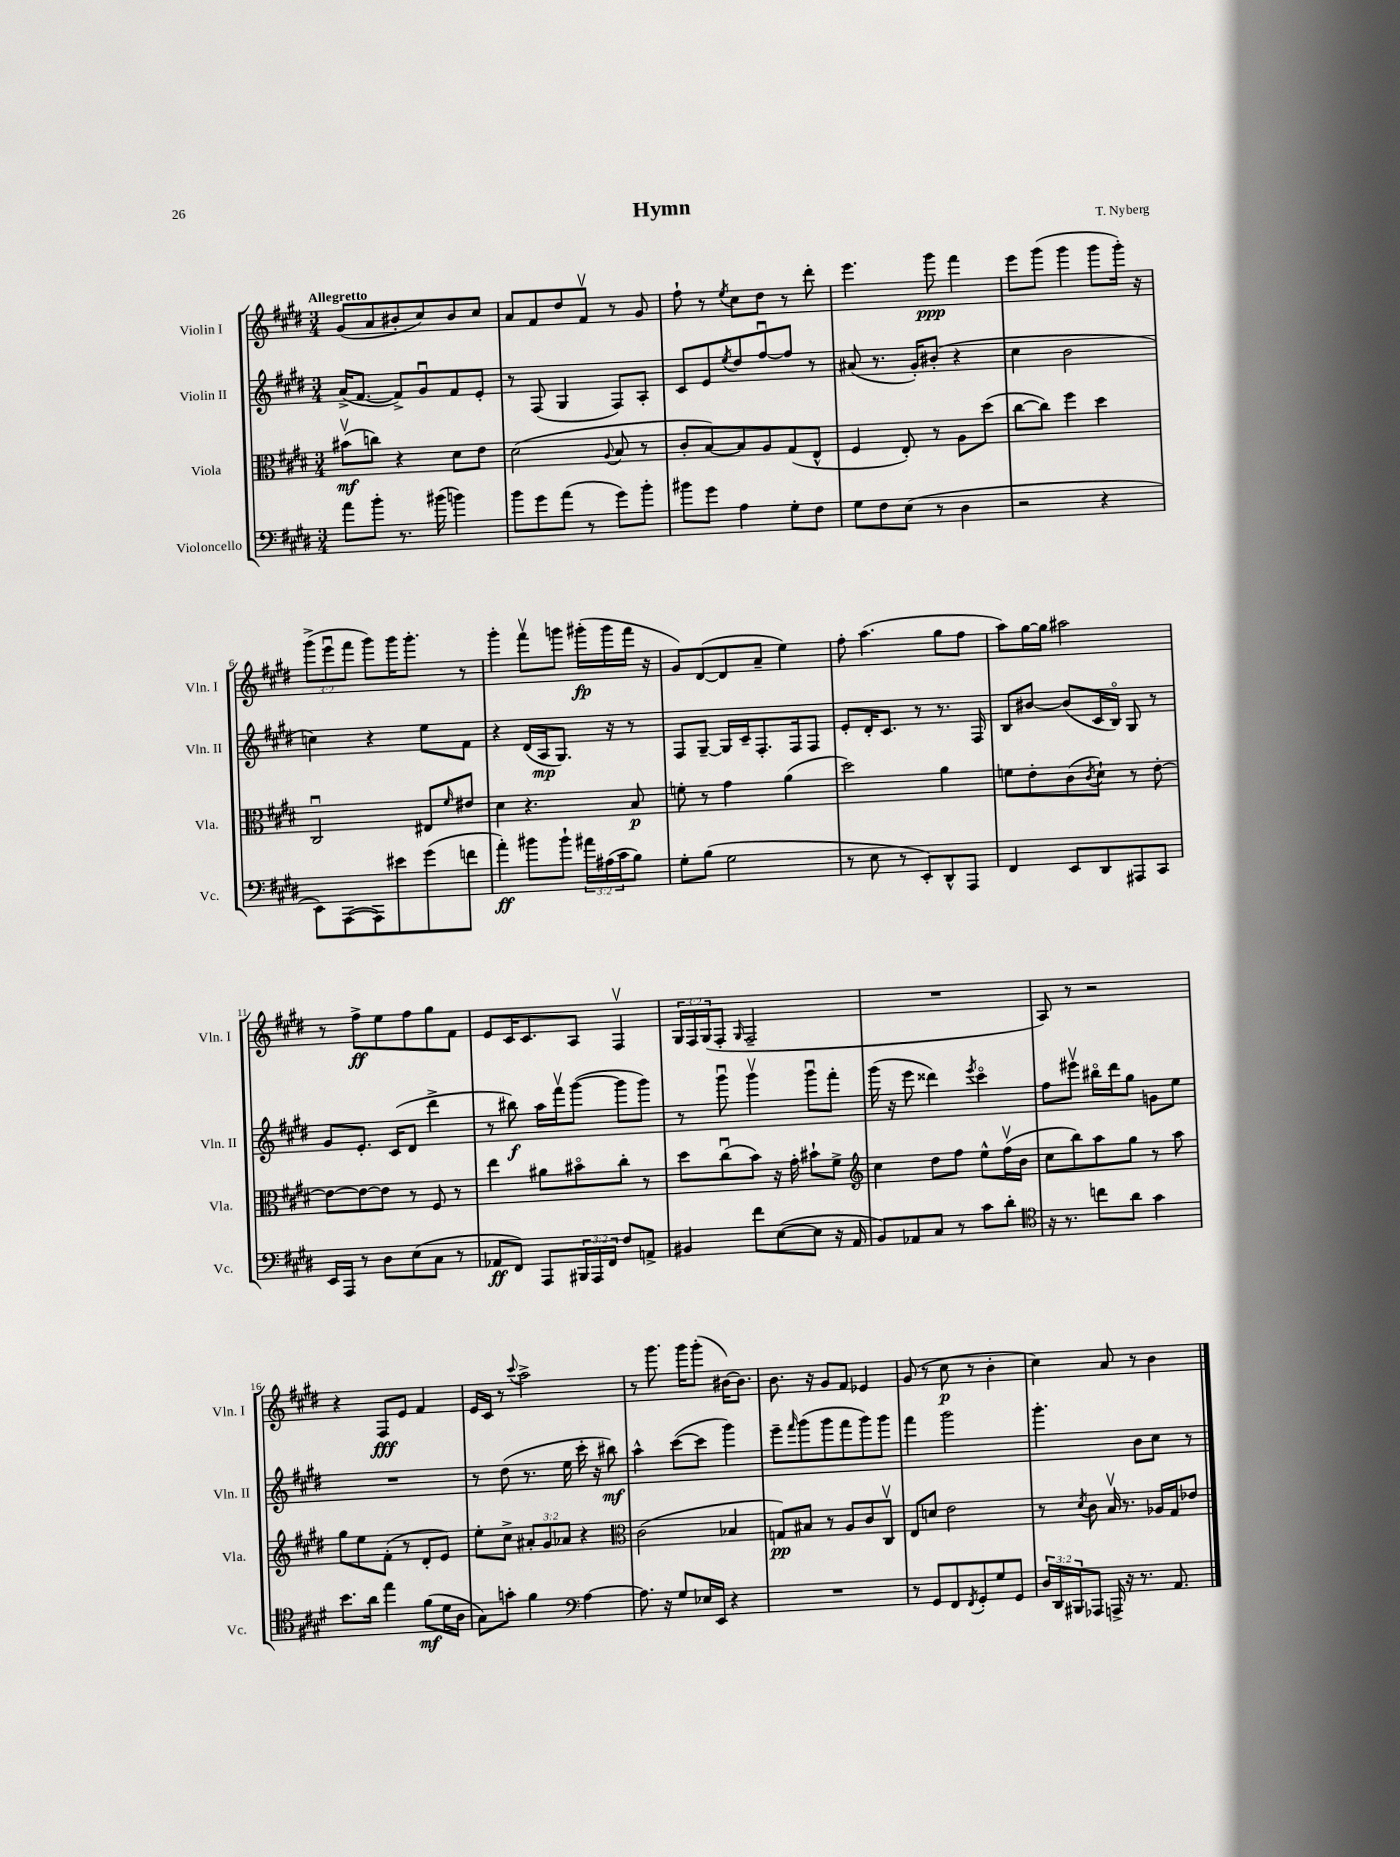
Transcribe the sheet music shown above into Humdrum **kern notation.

**kern	**dynam	**kern	**dynam	**kern	**dynam	**kern	**dynam
*part4	*part4	*part3	*part3	*part2	*part2	*part1	*part1
*staff4	*staff4	*staff3	*staff3	*staff2	*staff2	*staff1	*staff1
*I"Violoncello	*	*I"Viola	*	*I"Violin II	*	*I"Violin I	*
*I'Vc.	*	*I'Vla.	*	*I'Vln. II	*	*I'Vln. I	*
*clefF4	*	*clefC3	*	*clefG2	*	*clefG2	*
*k[f#c#g#d#]	*	*k[f#c#g#d#]	*	*k[f#c#g#d#]	*	*k[f#c#g#d#]	*
*M3/4	*	*M3/4	*	*M3/4	*	*M3/4	*
=1	=1	=1	=1	=1	=1	=1	=1
!	!	!	!	!	!	!LO:TX:a:B:t=Allegretto	!
8a\L	.	(8b#Xv\L	mf	(16a^/KL	.	(8g#/L	.
.	.	.	.	[8.f#/J	.	.	.
8b'\J	.	8ccn\J)	.	.	.	8a/	.
8.r	.	4r	.	8f#^/L])	.	8b#X'/	.
.	.	.	.	8g#u/	.	8cc#/)	.
(16b#X\	.	.	.	.	.	.	.
4bn\)	.	8d#\L	.	8f#/	.	8b#/	.
.	.	8e\J	.	8e'/J	.	8cc#/J	.
=2	=2	=2	=2	=2	=2	=2	=2
8b\L	.	(2d#\	.	8r	.	8a/L	.
8g#\	.	.	.	(8F#/	.	8f#/	.
(8a\J	.	.	.	4G#/	.	8dd#/	.
8r	.	.	.	.	.	8f#v/J	.
.	.	8qqA/	.	.	.	.	.
8g#\L)	.	8B/	.	8F#/L)	.	8r	.
8b'\J	.	8r	.	8A'/J	.	8g#/	.
=3	=3	=3	=3	=3	=3	=3	=3
8b#X\L	.	8c#'/L	.	8c#/L	.	8ff#`\	.
8g#\J	.	[8B/)	.	8e/	.	8r	.
.	.	.	.	8qee/	.	8qee/	.
4A\	.	8B/]	.	8dd#/	.	8cc#\L	.
.	.	8A/	.	[8ff#u/	.	8dd#\J	.
8G#'\L	.	(8G#/	.	8ff#/J]	.	8r	.
8F#\J	.	8E^^/J	.	8r	.	8ddd#'\	.
=4	=4	=4	=4	=4	=4	=4	=4
8G#\L	.	4F#/	.	(8a#X/	.	4.eee\	.
8F#\	.	.	.	8.r	.	.	.
(8E\J	.	8E'/)	.	.	.	.	.
.	.	.	.	16g#'/KL)	.	.	.
8r	.	8r	.	(8b#X'/J	.	8ggg#\	ppp
4D#\	.	8A\L	.	4r	.	4fff#\	.
.	.	(8dd#\J	.	.	.	.	.
=5	=5	=5	=5	=5	=5	=5	=5
2r	.	[8cc#\L	.	4cc#\	.	8eee\L	.
.	.	8cc#\J])	.	.	.	(8ggg#\J	.
.	.	4ff#\	.	2b\	.	4ggg#\	.
4r	.	4dd#\	.	.	.	8ggg#\L	.
.	.	.	.	.	.	16ggg#'\Jk)	.
.	.	.	.	.	.	16r	.
!!LO:LB:g=z
=6	=6	=6	=6	=6	=6	=6	=6
8EE\L)	.	2C#u/	.	4ccn\)	.	(12ggg#^\L	.
.	.	.	.	.	.	12eeeu\	.
([8AAA\	.	.	.	.	.	.	.
.	.	.	.	.	.	12fff#\J	.
8AAA\])	.	.	.	4r	.	8ggg#\L)	.
8e#X\	.	.	.	.	.	16ggg#\K	.
.	.	.	.	.	.	8.ggg#'\J	.
(8g#\	.	8E#X/L	.	8ee\L	.	.	.
.	.	16qqf#/	.	.	.	.	.
8fn\J	.	8e#X/J	.	8f#\J	.	8r	.
=7	=7	=7	=7	=7	=7	=7	=7
4a'\)	ff	4d#\	.	4r	.	4ggg#'\	.
8b#X\L	.	4.r	.	(16d#/LL	.	8fff#v\L	.
.	.	.	.	16A/J	mp	.	.
8b#`\J	.	.	.	8.G#/J)	.	8gggn\J	.
24a#X\LL	.	.	.	.	.	(16ggg#X'\LL	fp
(24A#X\	.	.	.	.	.	.	.
.	.	.	.	16r	.	16ggg#\	.
24c#\J	.	.	.	.	.	.	.
8B\J)	.	8B/	p	8r	.	16fff#\JJ	.
.	.	.	.	.	.	16r	.
=8	=8	=8	=8	=8	=8	=8	=8
8G#'\L	.	8fn'\	.	8F#/L	.	8g#/L)	.
(8B\J	.	8r	.	[8G#~/J	.	([8d#/	.
2G#\	.	4g#\	.	16G#/LL]	.	8d#/]	.
.	.	.	.	16c#~/J	.	.	.
.	.	.	.	8.F#'/	.	8a~/J	.
.	.	(4a\	.	.	.	4ee\)	.
.	.	.	.	16F#/k	.	.	.
.	.	.	.	8F#/J	.	.	.
=9	=9	=9	=9	=9	=9	=9	=9
8r	.	2dd#\)	.	8e'/L	.	8ff#'\	.
8E\	.	.	.	16d#'/K	.	(4.aa\	.
.	.	.	.	8.c#/J	.	.	.
8r	.	.	.	.	.	.	.
8EE'/L)	.	.	.	8r	.	.	.
8DD#^^/	.	4a\	.	8.r	.	8gg#\L	.
8AAA/J	.	.	.	.	.	8ff#\J	.
.	.	.	.	16F#/	.	.	.
=10	=10	=10	=10	=10	=10	=10	=10
4FF#/	.	8fn\L	.	8B/L	.	8aa\L)	.
.	.	8e'\	.	[8b#X/J	.	[16gg#\L	.
.	.	.	.	.	.	16gg#\JJ]	.
8EE/L	.	(8c#\	.	(8b#/L]	.	2aa#X\	.
.	.	8qc#/	.	.	.	.	.
8DD#/	.	8d#`\J)	.	16c#/L	.	.	.
.	.	.	.	16B/JJ)	.	.	.
8AAA#X/	.	8r	.	8G#/	.	.	.
8CC#/J	.	[8e'\	.	8r	.	.	.
!!LO:LB:g=z
=11	=11	=11	=11	=11	=11	=11	=11
16EE/LL	.	8e\L_	.	8g#/L	.	8r	.
16AAA/JJ	.	.	.	.	.	.	.
8r	.	8e\_	.	8.e'/J	.	8ff#^\L	ff
8D#\L	.	8e\J]	.	.	.	8ee\	.
.	.	.	.	(16c#/KL	.	.	.
(8E\	.	8r	.	8d#/J	.	8ff#\	.
8C#\J	.	8F#/	.	4ddd#^\	.	8gg#\	.
8r	.	8r	.	.	.	8f#\J	.
=12	=12	=12	=12	=12	=12	=12	=12
8AA-X/L	ff	4ee\	.	8r	.	8e/L	.
8FF#/J)	.	.	.	8bb#X\)	f	16c#/K	.
.	.	.	.	.	.	8.c#/	.
8AAA/L	.	8a#X\L	.	16aa\LL	.	.	.
.	.	.	.	16fff#v\J	.	.	.
24BBB#X/L	.	8b#X\	.	([8ggg#\J	.	8A/J	.
24AAA/	.	.	.	.	.	.	.
24FF#/JJ	.	.	.	.	.	.	.
8F#/L	.	8cc#'\J	.	8ggg#\L]	.	4F#v/	.
8AAn^/J	.	8r	.	8ggg#\J)	.	.	.
=13	=13	=13	=13	=13	=13	=13	=13
4BB#X/	.	8dd#\L	.	8r	.	24G#/LL	.
.	.	.	.	.	.	24F#/	.
.	.	.	.	.	.	(24G#/J	.
.	.	(8cc#u\	.	8ggg#u\	.	8F#'/J	.
.	.	.	.	.	.	16qqG#/	.
8f#\L	.	8b\J)	.	4ggg#v\	.	2F#~/	.
([8E\	.	16r	.	.	.	.	.
.	.	16g#'\	.	.	.	.	.
8E\J]	.	8b#X`\L	.	8ggg#u\L	.	.	.
16r	.	8f#^\J	.	8fff#'\J	.	.	.
16AA/	.	.	.	.	.	.	.
=14	=14	=14	=14	=14	=14	=14	=14
*	*	*clefG2	*	*	*	*	*
8BB/L)	.	4cc#\	.	(16ggg#\	.	2.r	.
.	.	.	.	16r	.	.	.
8AA-X/	.	.	.	8eee\	.	.	.
8C#/J	.	8dd#\L	.	4ddd##X\)	.	.	.
8r	.	8ff#\J	.	.	.	.	.
.	.	.	.	8qeee/	.	.	.
8c#\L	.	8ee^^\L	.	4ccc#\	.	.	.
8d#'\J	.	(16ff#v\L	.	.	.	.	.
.	.	16b\JJ	.	.	.	.	.
=15	=15	=15	=15	=15	=15	=15	=15
*clefC4	*	*	*	*	*	*	*
16r	.	8cc#\L	.	8ff#\L	.	8A/)	.
8.r	.	.	.	.	.	.	.
.	.	8bb\)	.	8eee#Xv\J	.	8r	.
8ccn\L	.	8aa\	.	16bb#X\LL	.	2r	.
.	.	.	.	16ddd#\J	.	.	.
8a\J	.	8gg#\J	.	8gg#\J	.	.	.
4g#\	.	8r	.	8gn\L	.	.	.
.	.	8aa\	.	8ee\J	.	.	.
!!LO:LB:g=z
=16	=16	=16	=16	=16	=16	=16	=16
8.b\L	.	8gg#\L	.	2.r	.	4r	.
.	.	8ee\	.	.	.	.	.
16a\Jk	.	.	.	.	.	.	.
4ee\	.	(8f#'\J	.	.	.	8F#/L	fff
.	.	8r	.	.	.	8e/J	.
(8f#\L	mf	8d#'/L	.	.	.	4f#/	.
16d#\L	.	8e/J)	.	.	.	.	.
16A\JJ	.	.	.	.	.	.	.
=17	=17	=17	=17	=17	=17	=17	=17
8G#\L)	.	8ee'\L	.	8r	.	16e/LL	.
.	.	.	.	.	.	16c#/JJ	.
8gn'\J	.	8cc#^\J	.	(8dd#\	.	8r	.
.	.	.	.	.	.	8qqccc#/	.
4f#\	.	12a#X'/L	.	8.r	.	2aa^\	.
.	.	12g#/	.	.	.	.	.
.	.	12a-X/J	.	.	.	.	.
.	.	.	.	16ee\	.	.	.
*clefF4	*	*	*	*	*	*	*
[4A\	.	4r	.	16ccc#'\	.	.	.
.	.	.	.	16r	.	.	.
.	.	.	.	8bb#X\)	mf	.	.
=18	=18	=18	=18	=18	=18	=18	=18
*	*	*clefC3	*	*	*	*	*
8.A\]	.	(2c#\	.	4aa^^\	.	8r	.
.	.	.	.	.	.	8.ggg#\	.
16r	.	.	.	.	.	.	.
8G#/L	.	.	.	([8ccc#\L	.	.	.
.	.	.	.	.	.	16ggg#\KL	.
16E-X/L	.	.	.	8ccc#\J]	.	(8ggg#'\J	.
16EE/JJ	.	.	.	.	.	.	.
4r	.	4B-X/	.	4ggg#\)	.	[16b#X\KL)	.
.	.	.	.	.	.	8.b#\J]	.
=19	=19	=19	=19	=19	=19	=19	=19
2.r	.	8Gn/L)	pp	8eee~\L	.	8.b\	.
.	.	.	.	16qqfff#/	.	.	.
.	.	8B#X/J	.	(8ggg#\	.	.	.
.	.	.	.	.	.	16r	.
.	.	8r	.	8ggg#\	.	8g#/L	.
.	.	8A/L	.	8fff#\	.	8f#/J	.
.	.	8c#/	.	8ggg#\)	.	4e-X/	.
.	.	8C#v/J	.	8ggg#\J	.	.	.
=20	=20	=20	=20	=20	=20	=20	=20
8r	.	8E/L	.	4fff#\	.	(8g#/	.
8GG#/L	.	8dn/J	.	.	.	8r	.
8FF#/	.	2e\	.	2ggg#\	.	8cc#\	p
8qFF#/	.	.	.	.	.	.	.
8GG#'/	.	.	.	.	.	8r	.
8G#/	.	.	.	.	.	4b'\	.
8GG#/J	.	.	.	.	.	.	.
=21	=21	=21	=21	=21	=21	=21	=21
24D#/LL	.	8r	.	4.ggg#'\	.	4cc#\)	.
24DD#/	.	.	.	.	.	.	.
24BBB#X/J	.	.	.	.	.	.	.
.	.	8qd#/	.	.	.	.	.
8AAA-X/J	.	8c#\	.	.	.	.	.
16AAAn^/	.	16Bv/	.	.	.	8a/	.
16r	.	8.r	.	.	.	.	.
8.r	.	.	.	8b\L	.	8r	.
.	.	16A-X/LL	.	8cc#\J	.	4b\	.
8.AA/	.	16G#/J	.	.	.	.	.
.	.	8e-X/J	.	8r	.	.	.
==	==	==	==	==	==	==	==
*-	*-	*-	*-	*-	*-	*-	*-
